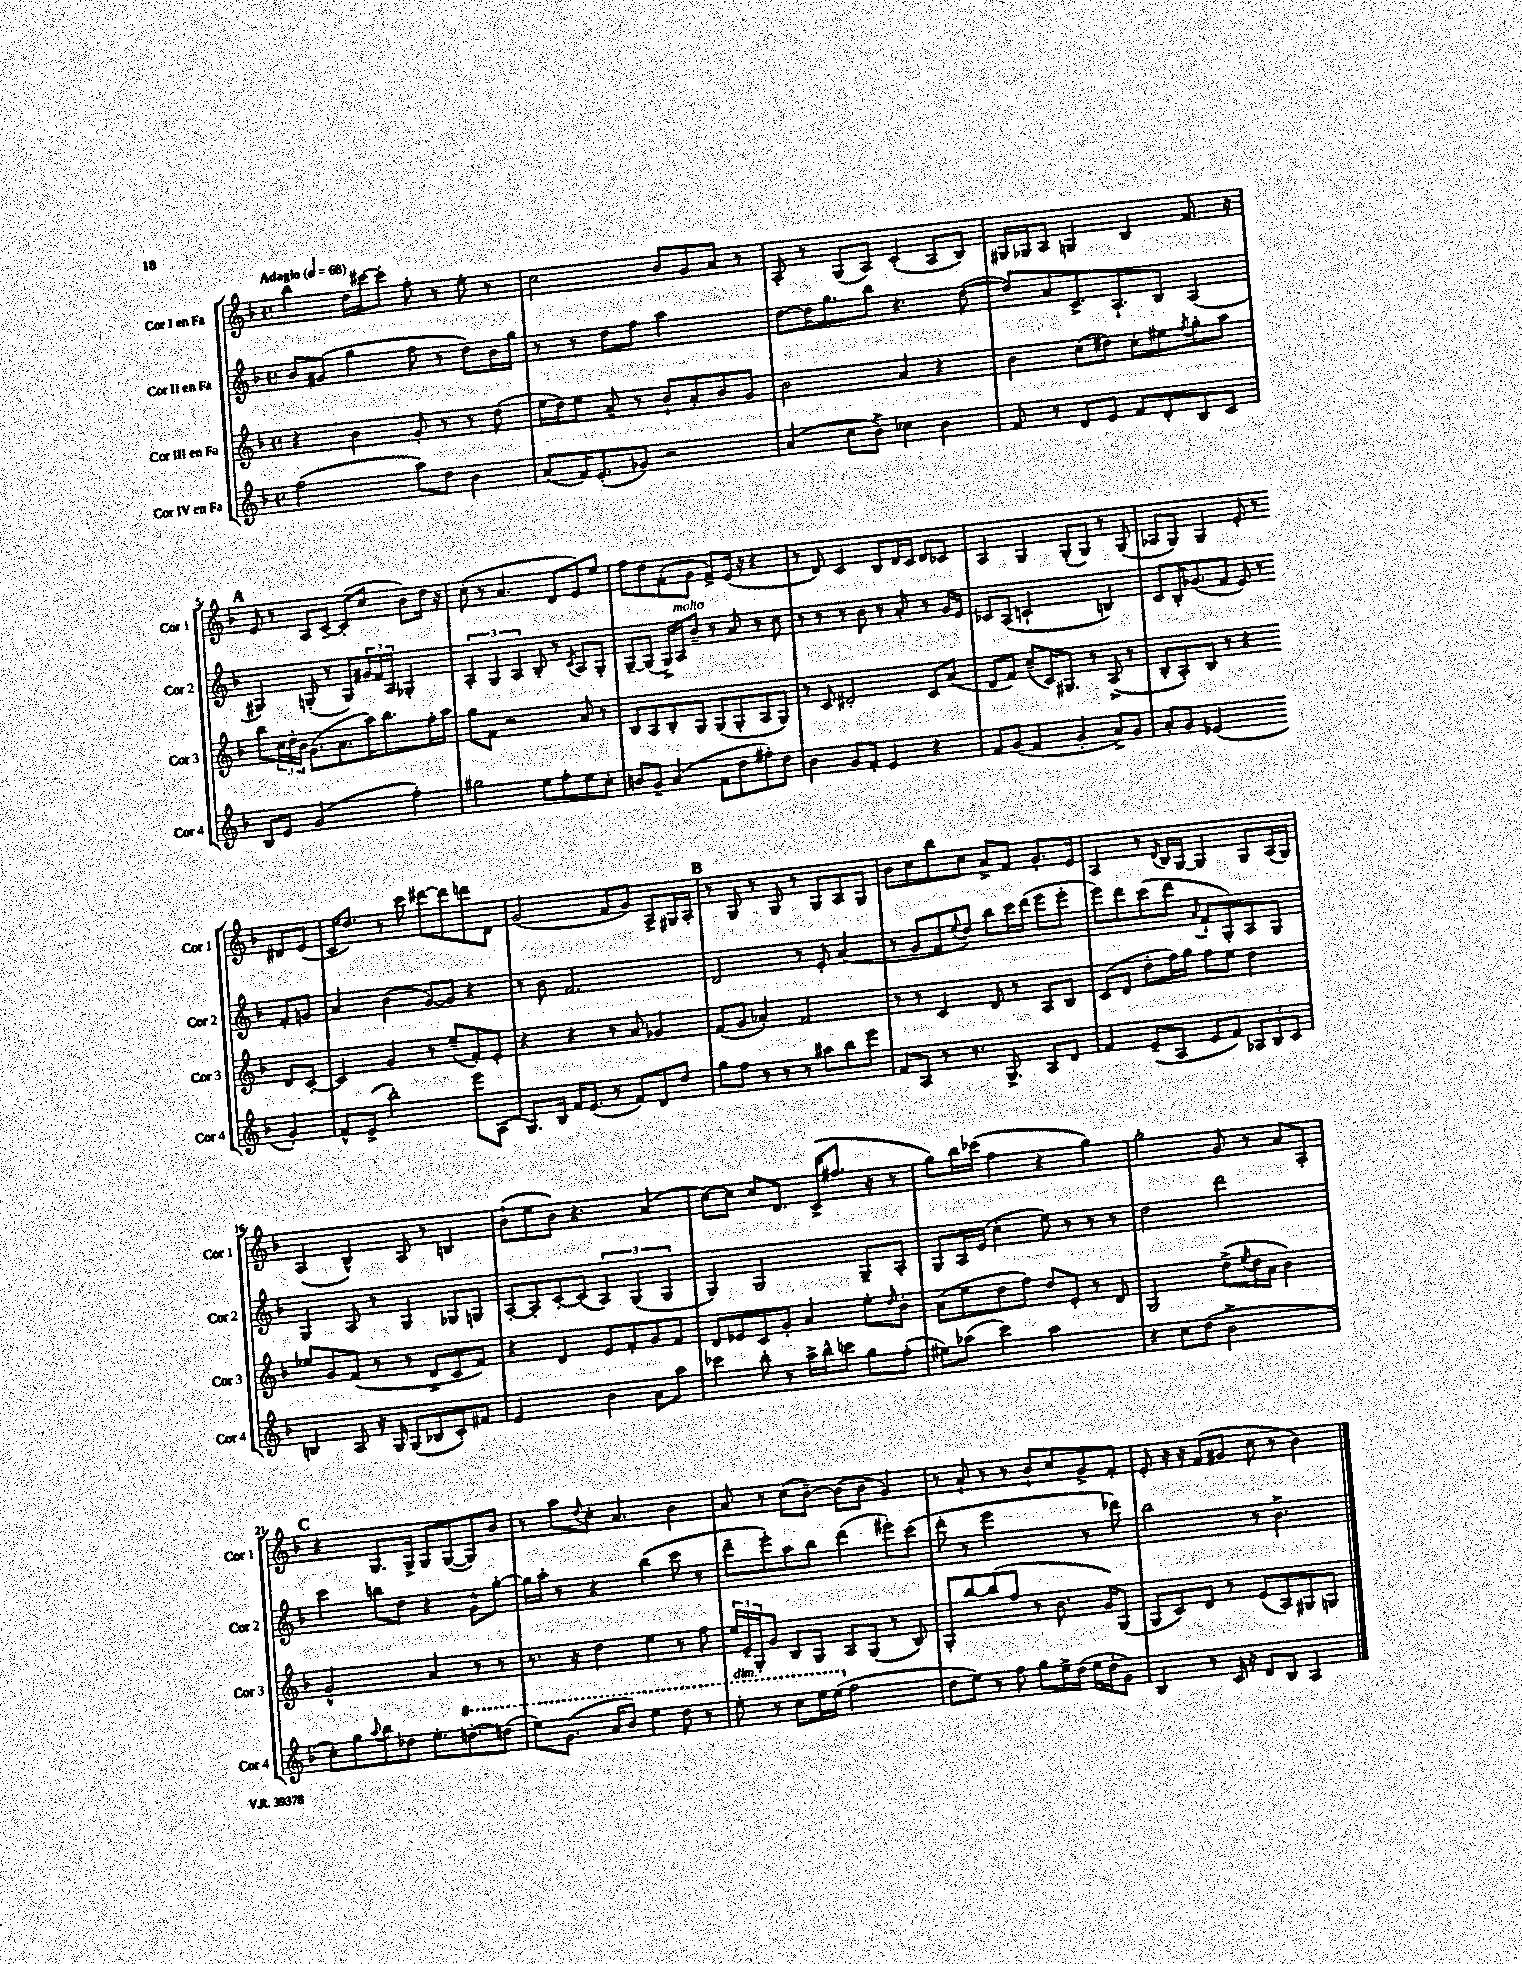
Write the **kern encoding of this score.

**kern	**kern	**kern	**kern
*staff4	*staff3	*staff2	*staff1
*clefG2	*clefG2	*clefG2	*clefG2
*k[b-]	*k[b-]	*k[b-]	*k[b-]
*M4/4	*M4/4	*M4/4	*M4/4
*met(c)	*met(c)	*met(c)	*met(c)
*MM68	*MM68	*MM68	*MM68
(2ff	4r	8b-	4bb-
.	.	(8g#	.
.	4b-	4gg	16dd
.	.	.	[16ccc#
.	.	.	8ccc#']
8aa)	8g'	8ff	8ff'
8dd	8r	8r	8r
4b-	8r	8dd)	8ee'
.	(8dd	16b-	8r
.	.	16gg	.
=	=	=	=
(8a	16ee	8r	2cc
.	16dd)	.	.
16f)	8ee	8r	.
(8.e'	.	.	.
.	8a~	8dd	.
8g-)	8r	8ff	.
2r	8b-`	2aa	8b-
.	8a'	.	8g
.	8b-	.	8a
.	8g	.	8r
=	=	=	=
(4a	2b-	[8dd	8A'
.	.	16dd]	8r
.	.	8.gg	.
8cc	.	.	(8G
8b-^)	.	8bb-	8A)
4cc-	4a	4.r	(4c'
4b-	4r	.	8A
.	.	([8dd	8B-)
=	=	=	=
8f	4b-	8dd])	16G#
.	.	.	16G-
8r	.	8a	8A
8d	(8cc	8.c^	4G
8e	8dd#)	.	.
.	.	8.A`	.
8f	8cc'	.	4B-
8d'	8ee#	8B-	.
.	8qff	.	.
8B-	8gg'	(4A	8.f
8c	8aa	.	.
.	.	.	16r
=	=	=	=
8B-	8bb-	4G#)	8e
8e	24cc	.	8r
.	24dd'	.	.
.	24b-	.	.
(2g	(8.g	(8G'	8A
.	.	8r	[8c~
.	8.a	.	.
.	.	8G)	(8c']
.	16aa)	24g#	8cc
.	.	24f	.
.	8.bb-	.	.
.	.	24A	.
4ff')	.	4G-'	8b-)
.	16ff'	.	16dd
.	16aa	.	16r
=	=	=	=
2gg#	8gg	6A'	(8cc'
.	8f	.	8r
.	.	6G	.
.	2r	.	4.a
.	.	6A	.
8ee	.	8B-'	.
8ff'	.	8r	8d
.	.	8qc	.
8ee	8a	8A	8e)
8cc'	8r	8G'	8ee
=	=	=	=
8b	8B-	[8G~	8ff
8g~	8A	(8G]	8dd
(4a	8B-'	16G^)	(8f'
.	.	16A	.
.	8G	8b-~	8g
8f	(8G	8r	8f^)
8dd	8G'	8a	(16e
.	.	.	16r
8ff#')	8A	8r	4r
8dd	8G)	8cc	.
=	=	=	=
4b-	8r	8r	8r
.	8c	8r	8d)
8g	2d#'	8r	4c
8f'	.	8b-	.
4e	.	8r	8B-
.	.	8a'	16d
.	.	.	16c
4r	8c	8r	8d
.	(8a	16g	8c-
.	.	16e	.
=	=	=	=
8f	8d	8c-	4A
(8g	8f)	(8A	.
4f	(8cc~	2c`	4G
.	16c)	.	.
.	8.G#	.	.
4g'	.	.	(8G'
.	8r	.	8G)
8a^)	(8A^	4B)	8r
8g	8r	.	(8G
=	=	=	=
8a'	8B-'	8c	8A-
8g	8A')	16B-'	8G)
.	.	(8.g-	.
(2e-	8B-	.	4G
.	8r	8f	.
.	4r	8e)	8e'
.	.	8r	8r
4g')	8d	8f'	8d#
.	[8c'	8g	(8e
=	=	=	=
8f^^	4c]	4a	16c
.	.	.	8.dd)
(8e^	.	.	.
2bb-')	4g	(4b-	8r
.	.	.	8ccc
.	8r	[8g)	[8ddd#
.	(8ee~	8g]	8ddd#]
8eee	8f')	4r	8ddd
(8A	8e'	.	8d
=	=	=	=
8.G)	4r	8r	(2g
.	.	8b-	.
16B-	.	.	.
16f	4r	2.f	.
(8.e	.	.	.
8r	8r	.	8f
8f)	8a	.	8g)
8d	4g-	.	8A^
8dd	.	.	16G#
.	.	.	16A'
=	=	=	=
8gg	(8f	2d	8r
8ff	8g	.	8G
8r	4a-')	.	8r
8r	.	.	8G
8r	2f	8r	8r
8aa#	.	8e'	8G
8bb-	.	(4a	8A
8eee	.	.	8G
=	=	=	=
8f	8r	8r	8b-
8A	8r	8g	8cc
8r	4c	8f	8bb-
.	.	8qqee	.
8.r	.	8dd)	8cc
.	8d	8bb-	8a^
8.G^	.	.	.
.	8r	16ccc	8f
.	.	(16ddd	.
8A	8A	8eee	8.g'
8d	8B-	8eee'	.
.	.	.	16e
=	=	=	=
4f	(8c	8eee)	4A
.	8d	8ddd	.
(8e~	8dd'	(8ccc	8r
.	.	.	8qd
8A	16ff)	8ddd	16B-
.	16gg	.	[16G
.	.	8qqa	.
8e	8ff	8f`	4G]
8f)	8ee	8G')	.
12A-	4dd	8A	8G
12B-	.	.	.
.	.	8G	(16A
12c	.	.	.
.	.	.	16G)
=	=	=	=
4B	8ee-	4G	(4A
.	8g	.	.
8A	(8f	8A	4B-^^)
16r	8r	8r	.
16G	.	.	.
(8G	8r	4G	8A
8B-	8d^	.	8r
8c')	8c	8G-	4B
8f#	8f)	8G	.
=	=	=	=
2e	4r	[8A'	(8b-`
.	.	8A']	8ee
.	4d	[8c'	8b-)
.	.	(8c]	4.r
4b-	8e	6A)	.
.	8f'	.	.
.	.	(6G	.
8a	8g	.	(4a
.	.	6G	.
8aa	8f	.	.
=	=	=	=
4ccc-	8d	4G)	[8cc)
.	8e-	.	8cc]
8bb-'	8c	2G	8cc
8r	8g'	.	8.d
16aa^	4a	.	.
16bb-^^	.	.	(16c^
8ccc	.	.	8.ff#
8gg	8ee'	8G~	.
.	.	.	16r
.	16qqdd	.	.
(8ff'	8b-'	8A'	8r
=	=	=	=
8ee#)	(8a	8G	8gg)
(8aa-	8ee	16A	16bb-
.	.	(16e	(16ccc-
4ccc)	8dd	4cc'	4ff
.	8ff)	.	.
2aa-	8dd	8ee)	4r
.	8e'	8r	.
.	8r	8r	4gg)
.	8d	8r	.
=	=	=	=
4r	2G	2dd	2gg'
8cc	.	.	.
(8dd	.	.	.
2b-^	(8dd^	2ddd	8g
.	8qee	.	.
.	16dd	.	8r
.	16a	.	.
.	4b-)	.	8a
.	.	.	8A'
=	=	=	=
8cc')	2g^^	4ccc	4r
8gg	.	.	.
8qqaa	.	.	.
8bb-	.	8bb	8.G
8dd-	.	8dd	.
.	.	.	16G^
8.ee'	4a	4r	8G
.	.	.	([8G
[8.ddd'	.	.	.
.	8r	8g^^	8G])
(8ddd]	8r	[8gg'	8b-
=	=	=	=
8eee)	8.r	16gg]	8r
.	.	16aa'	.
(8.gg	.	8r	8aa
.	16r	.	.
.	.	.	8qqdd
.	4dd	4r	8cc'
16aa	.	.	.
8bb-)	.	.	4.a
4eee	4ee	(4bb-	.
8ddd	8r	8ccc	4b-
8r	8ff	8r	.
=	=	=	=
8eee'	24ee	8ddd~	8a
.	24e~	.	.
.	24G'	.	.
8r	8g	8eee')	8r
8ccc	8B-	8aa	(8cc
16eee	8G	8bb-	[8b-~)
(16eee	.	.	.
2ff	8A	(4ddd	(8b-]
.	(8G	.	8b-
.	8r	8eee#')	4g)
.	8B-)	(8ccc	.
=	=	=	=
8dd	8G'	8ddd'	8r
8ee)	[8bb-	8r	8a`
8r	(8bb-]	2eee	8r
8ff	8ff	.	8r
8gg	8r	.	8b-`
16ee^	8.b-	.	8cc
(16dd	.	.	.
16ee	.	8r	8g^
16dd'	16g)	.	.
8g)	(8G	8ddd-)	8f'
=	=	=	=
4B-	8G	2bb-	8e'
.	8c)	.	16r
.	.	.	16r
8r	8d	.	(8f
16c	8r	.	8g#
16r	.	.	.
8d	(8e	8r	8cc
8B-	8A)	4.b-^	8r
4A	8G#	.	4b-)
.	8G	.	.
==	==	==	==
*-	*-	*-	*-
